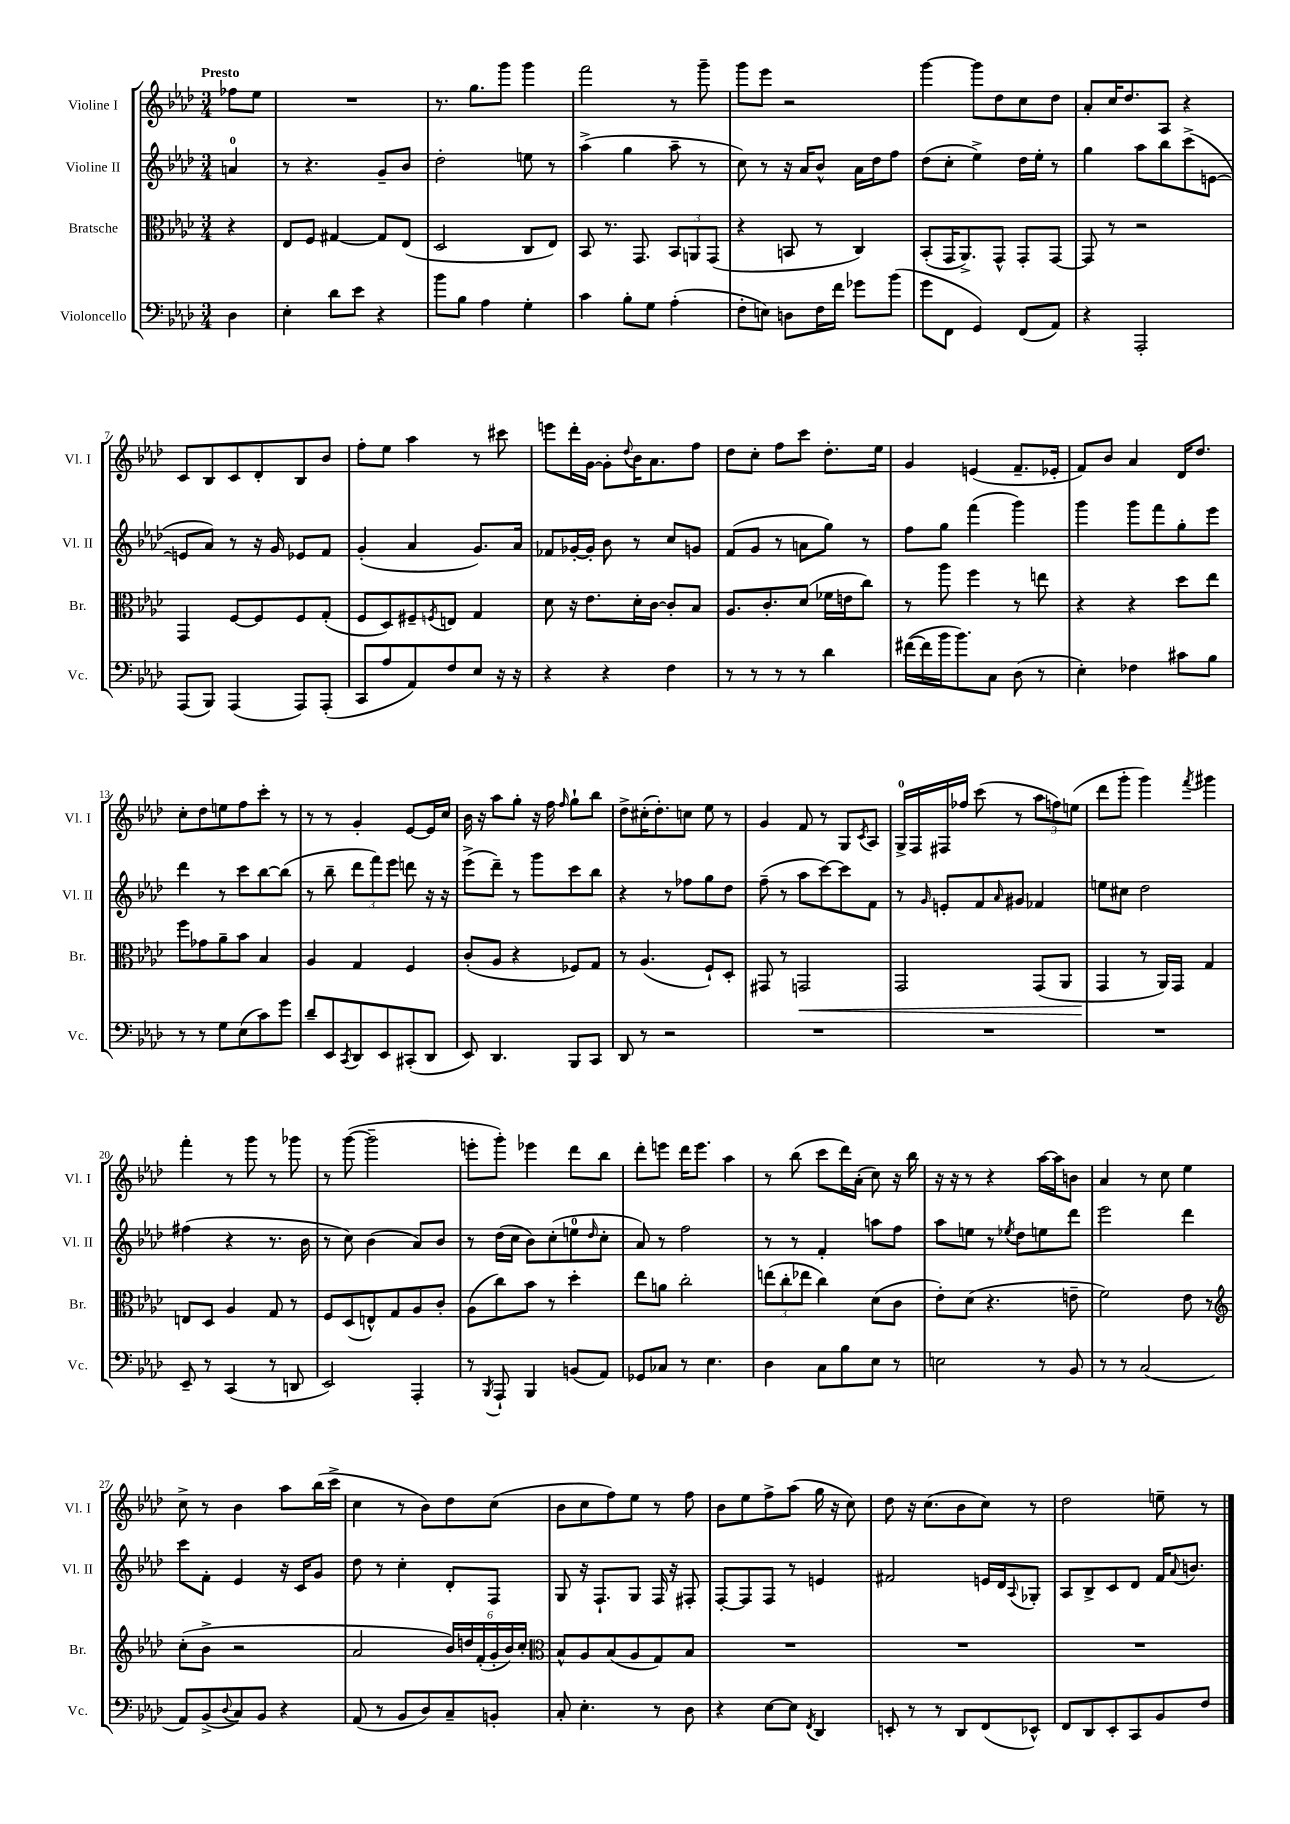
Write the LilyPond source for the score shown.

<<
\new StaffGroup <<
\new Staff = "s0" \with { instrumentName = "Violine I" shortInstrumentName = "Vl. I" } {
    \clef treble \key aes \major \numericTimeSignature \time 3/4 \partial 4 \tempo "Presto"
    fes''8 ees''8 |
    R2. |
    r8. g''8. g'''8 g'''4 |
    f'''2 r8 g'''8-- |
    g'''8 ees'''8 r2 |
    g'''4~ g'''8 des''8 c''8 des''8 |
    aes'8-. c''16 des''8. aes8 r4 |
    c'8 bes8 c'8 des'8-. bes8 bes'8 |
    f''8-. ees''8 aes''4 r8 cis'''8 |
    e'''8 des'''16-. g'16~ g'8-. \appoggiatura { des''8 } bes'16 aes'8. f''8 |
    des''8 c''8-. f''8 c'''8 des''8.-. ees''16 |
    g'4 e'4( f'8.-- ees'16-. |
    f'8) bes'8 aes'4 des'16 des''8. |
    c''8-. des''8 e''8 f''8 c'''8-. r8 |
    r8 r8 g'4-. ees'8~ ees'16 c''16 |
    bes'16 r16 aes''8 g''8-. r16 f''16 \grace { f''16 } g''8-! bes''8 |
    des''8-> cis''16-.( des''8.-.) c''8 ees''8 r8 |
    g'4 f'8 r8 g8 \acciaccatura { c'8 } aes8 |
    g16-0-> f16 fis16 fes''16 c'''8( r8 \tuplet 3/2 { aes''8 f''8) e''8( } |
    des'''8 g'''8-. g'''4) \acciaccatura { f'''8 } gis'''4 |
    f'''4-. r8 g'''8 r8 ges'''8 |
    r8 g'''8~( g'''2-- |
    e'''8-. g'''8-.) ees'''4 des'''8 bes''8 |
    des'''8-. e'''8 des'''16 e'''8. aes''4 |
    r8 bes''8( c'''8 des'''16) aes'16-.( c''8) r16 bes''16 |
    r16 r16 r8 r4 aes''16~ aes''16 b'8 |
    aes'4 r8 c''8 ees''4 |
    c''8-> r8 bes'4 aes''8 bes''16( c'''16-> |
    c''4 r8 bes'8) des''8 c''8( |
    bes'8 c''8 f''8) ees''8 r8 f''8 |
    bes'8 ees''8 f''8-> aes''8( g''16 r16 c''8) |
    des''8 r16 c''8.( bes'8 c''8) r8 |
    des''2 e''8-- r8 \bar "|." |
}
\new Staff = "s1" \with { instrumentName = "Violine II" shortInstrumentName = "Vl. II" } {
    \clef treble \key aes \major \numericTimeSignature \time 3/4 \partial 4
    a'4-0 |
    r8 r4. g'8-- bes'8 |
    des''2-. e''8 r8 |
    aes''4->( g''4 aes''8-- r8 |
    c''8) r8 r16 aes'16 bes'8-^ aes'16 des''16 f''8 |
    des''8( c''8-. ees''4->) des''16 ees''16-. r8 |
    g''4 aes''8 bes''8 c'''8->( e'8~ |
    e'8 aes'8) r8 r16 g'16 ees'8 f'8 |
    g'4-.( aes'4 g'8.) aes'16 |
    fes'8 ges'16~-. ges'16-. bes'8 r8 c''8 g'8 |
    f'8( g'8 r8 a'8 g''8) r8 |
    f''8 g''8 f'''4( g'''4) |
    g'''4 g'''8 f'''8 g''8-. ees'''8 |
    des'''4 r8 c'''8 bes''8~ bes''8( |
    r8 bes''8-- \tuplet 3/2 { des'''8 f'''8) ees'''8 } d'''8 r16 r16 |
    ees'''8->( des'''8--) r8 g'''8 c'''8 bes''8 |
    r4 r8 fes''8 g''8 des''8 |
    f''8--( r8 aes''8 c'''8~) c'''8 f'8 |
    r8 \grace { g'16 } e'8-. f'8 \grace { aes'16 } gis'8 fes'4 |
    e''8 cis''8 des''2 |
    fis''4( r4 r8. bes'16 |
    r8 c''8) bes'4( aes'8) bes'8 |
    r8 des''16( c''16 bes'8) c''8-.( e''8-0 \grace { des''16 } c''8-. |
    aes'8) r8 f''2 |
    r8 r8 f'4-. a''8 f''8 |
    aes''8 e''8 r8 \acciaccatura { ees''8 } des''8 e''8 des'''8 |
    ees'''2 des'''4 |
    c'''8 f'8-. ees'4 r16 c'16 g'8 |
    des''8 r8 c''4-. des'8-. f8 |
    g8 r16 f8.-! g8 f16 r16 fis8-. |
    f8~-. f8 f8 r8 e'4 |
    fis'2 e'16 des'16 \appoggiatura { aes8 } ges8-. |
    aes8 bes8-> c'8 des'8 f'16 \appoggiatura { aes'8 } b'8. \bar "|." |
}
\new Staff = "s2" \with { instrumentName = "Bratsche" shortInstrumentName = "Br." } {
    \clef alto \key aes \major \numericTimeSignature \time 3/4 \partial 4
    r4 |
    ees8 f8 gis4~ gis8 ees8( |
    des2 c8 ees8) |
    bes,8 r8. g,8. \tuplet 3/2 { bes,8 a,8 g,8( } |
    r4 b,8 r8 c4) |
    bes,8-.( g,16 aes,8.->) g,8-^ g,8-. g,8~ |
    g,8 r8 r2 |
    g,4 f8~ f8 f8 g8-.( |
    f8 des8) fis8-- \acciaccatura { f8 } e8 g4 |
    des'8 r16 ees'8. des'16-. c'16~ c'8-. bes8 |
    aes8. c'8.-. des'8( fes'16 e'16 c''8) |
    r8 aes''8 f''4 r8 e''8 |
    r4 r4 des''8 ees''8 |
    f''8 ges'8 aes'8-- bes'8 bes4 |
    aes4 g4 f4 |
    c'8-.( aes8 r4 fes8) g8 |
    r8 aes4.( f8-!) des8-. |
    gis,8 r8 g,2\< |
    g,2 g,8( aes,8 |
    g,4\! r8 aes,16) g,16 g4 |
    e8 des8 aes4 g8 r8 |
    f8 des8( e8-^) g8 aes8 c'8-. |
    aes8( c''8) bes'8 r8 des''4-. |
    ees''8 a'8 c''2-. |
    \tuplet 3/2 { e''8( c''8-. ees''8 } c''4) des'8( c'8 |
    ees'8-.) des'8( r4. e'8-- |
    f'2) ees'8 r8 |
    \clef treble c''8-.( bes'8-> r2 |
    aes'2 \tuplet 6/4 { bes'16) d''16 f'16-.( g'16-. bes'16) c''16-. } |
    \clef alto bes8-^ aes8 bes8( aes8 g8) bes8 |
    R2. |
    R2. |
    R2. \bar "|." |
}
\new Staff = "s3" \with { instrumentName = "Violoncello" shortInstrumentName = "Vc." } {
    \clef bass \key aes \major \numericTimeSignature \time 3/4 \partial 4
    des4 |
    ees4-. des'8 ees'8 r4 |
    bes'8 bes8 aes4 g4-. |
    c'4 bes8-. g8 aes4-.( |
    f8-. e8) d8 f16 f'16 ges'8 bes'8( |
    g'8 f,8 g,4) f,8( aes,8) |
    r4 aes,,2-. |
    aes,,8( bes,,8) aes,,4( aes,,8) aes,,8-.( |
    c,8 aes8 aes,8) f8 ees8 r16 r16 |
    r4 r4 f4 |
    r8 r8 r8 r8 des'4 |
    fis'16~( fis'16 bes'16 bes'8.) c8 des8( r8 |
    ees4-.) fes4 cis'8 bes8 |
    r8 r8 g8 ees8( c'8) g'8 |
    des'8-- ees,8 \acciaccatura { c,8 } des,8 ees,8 cis,8-.( des,8 |
    ees,8) des,4. bes,,8 c,8 |
    des,8 r8 r2 |
    R2. |
    R2. |
    R2. |
    ees,8-- r8 c,4( r8 d,8 |
    ees,2) aes,,4-. |
    r8 \acciaccatura { bes,,8 } aes,,8-! bes,,4 b,8( aes,8) |
    ges,8 ces8 r8 ees4. |
    des4 c8 bes8 ees8 r8 |
    e2 r8 bes,8 |
    r8 r8 c2( |
    aes,8) bes,8->( \appoggiatura { des8 } c8) bes,8 r4 |
    aes,8( r8 bes,8 des8) c8-- b,8-. |
    c8-. ees4.-. r8 des8 |
    r4 ees8~ ees8 \acciaccatura { f,8 } des,4 |
    e,8-. r8 r8 des,8 f,8( ees,8-^) |
    f,8 des,8 ees,8-. c,8 bes,8 f8 \bar "|." |
}
>>
>>
